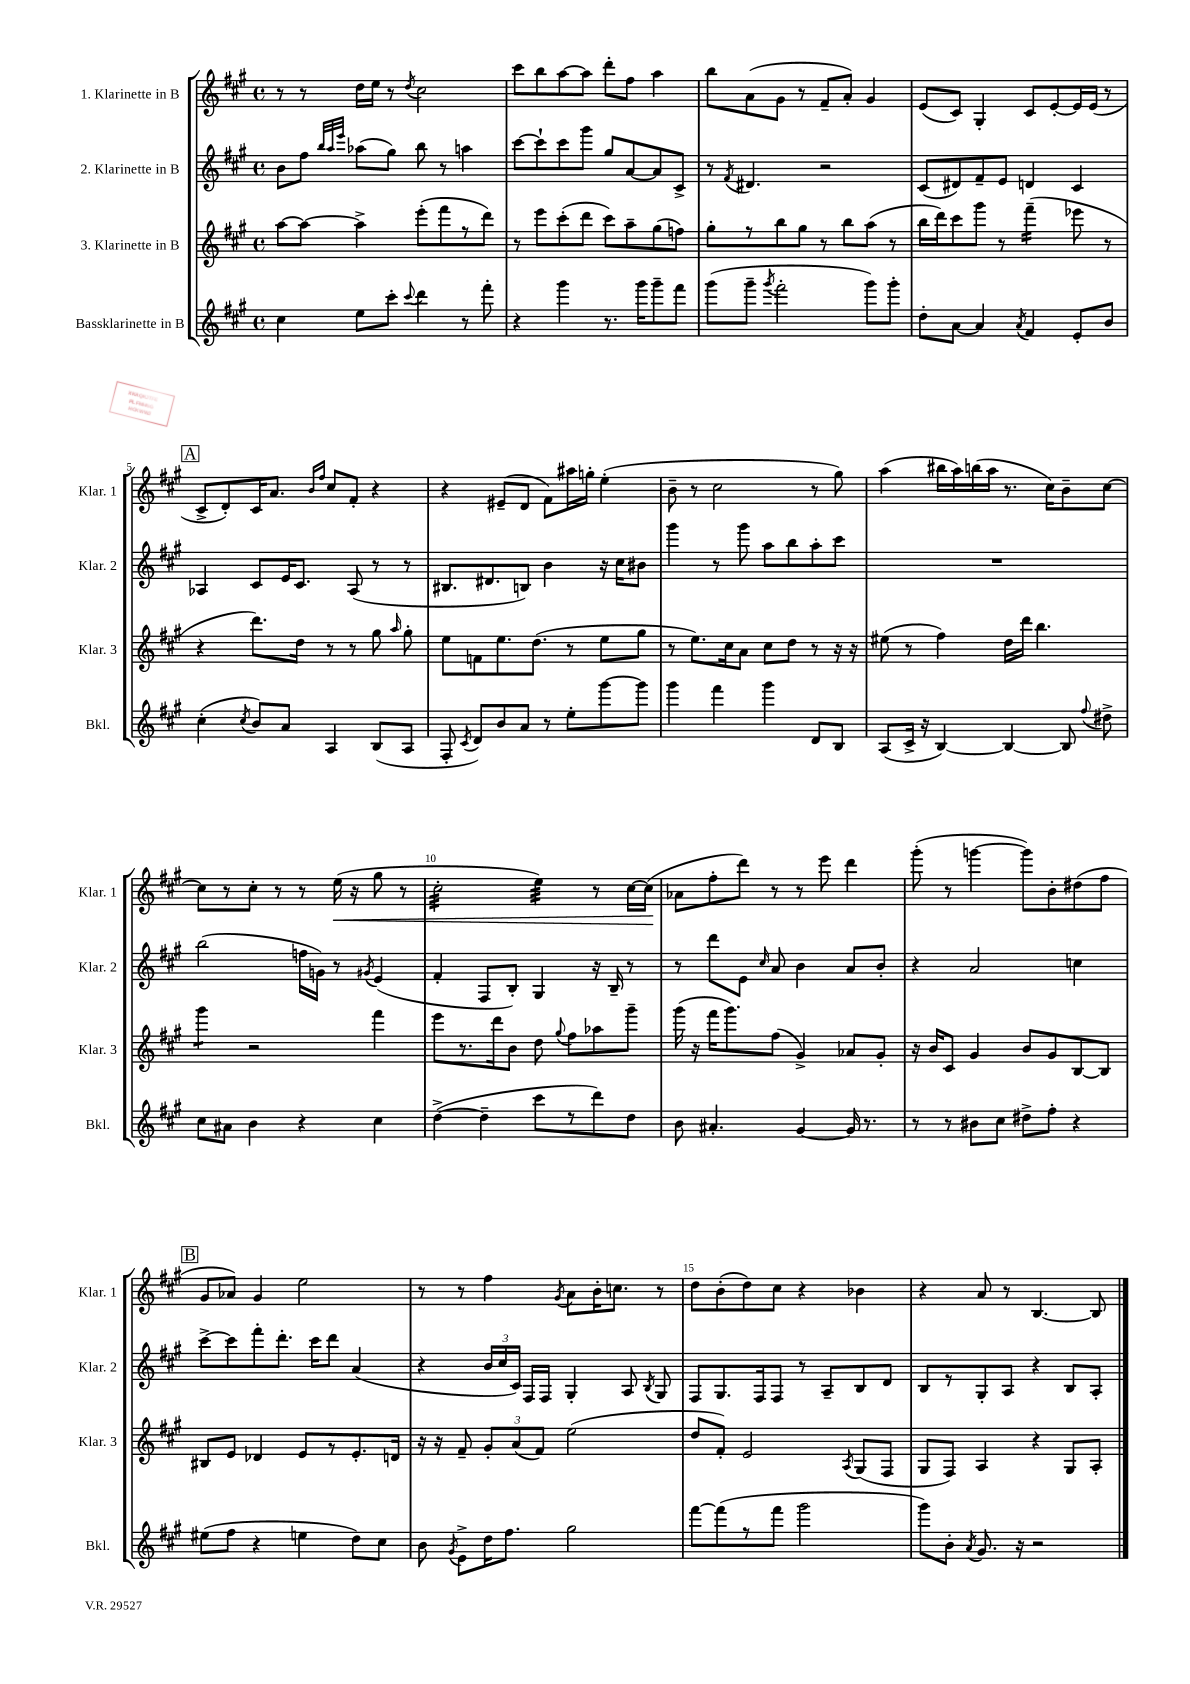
<<
\new StaffGroup <<
\new Staff = "s0" \with { instrumentName = "1. Klarinette in B" shortInstrumentName = "Klar. 1" } {
    \clef treble \key a \major \defaultTimeSignature \time 4/4
    \autoBeamOff r8 r8 d''16[ e''16] r8 \acciaccatura { d''8 } cis''2 |
    cis'''8[ b''8 a''8~ a''8] d'''8[-. fis''8] a''4 |
    b''8[ a'8( gis'8] r8 fis'8[-- a'8]-.) gis'4 |
    e'8[( cis'8]) gis4-. cis'8[ e'8~-. e'16 e'16]( r8 |
    \mark \markup { \box "A" } cis'8[-> d'8-.) cis'16 a'8.] \grace { b'16[ fis''16] } cis''8[ fis'8]-. r4 |
    r4 eis'8[--( d'8] fis'8[) ais''16 g''16]-. e''4-.( |
    b'8-- r8 cis''2 r8 gis''8) |
    a''4( bis''16[ a''16) b''16( a''16] r8. cis''16[) b'8-- cis''8]~ |
    cis''8[ r8 cis''8]-. r8 r8 e''16\<( r16 gis''8 r8 |
    cis''2:32-. e''4:32) r8 cis''16[~ cis''16]\!( |
    aes'8[ fis''8-. d'''8]) r8 r8 e'''8 d'''4 |
    gis'''8-.( r8 g'''4~ g'''8[) b'8-. dis''8( fis''8] |
    \mark \markup { \box "B" } gis'8[ aes'8]) gis'4 e''2 |
    r8 r8 fis''4 \acciaccatura { gis'8 } a'8[ b'16-. c''8.] r8 |
    d''8[ b'8-.( d''8) cis''8] r4 bes'4 |
    r4 a'8 r8 b4.~ b8 \bar "|." |
}
\new Staff = "s1" \with { instrumentName = "2. Klarinette in B" shortInstrumentName = "Klar. 2" } {
    \clef treble \key a \major \defaultTimeSignature \time 4/4
    \autoBeamOff b'8[ fis''8] \grace { b''32[ a''32 e'''32] } aes''8[( gis''8]) b''8 r8 a''4 |
    cis'''8[~ cis'''8-! cis'''8 gis'''8] gis''8[ a'8~ a'8 cis'8]-> |
    r8 \acciaccatura { fis'8 } dis'4. r2 |
    cis'8[( dis'8) fis'8-- e'8] d'4 cis'4 |
    \mark \markup { \box "A" } aes4 cis'8[ e'16 cis'8.] aes8( r8 r8 |
    bis8.[ dis'8. b8]) b'4 r16 cis''16[ bis'8] |
    gis'''4 r8 gis'''8 a''8[ b''8 a''8-. cis'''8] |
    R1 |
    b''2( f''16[ g'16]) r8 \acciaccatura { gis'8 } e'4( |
    fis'4-. fis8[ b8]-.) gis4 r16 b16-- r8 |
    r8 d'''8[ e'8] \grace { cis''16 } a'8 b'4 a'8[ b'8]-. |
    r4 a'2 c''4 |
    \mark \markup { \box "B" } cis'''8[~-> cis'''8 fis'''8-. d'''8.]-. cis'''16[ d'''8] a'4( |
    r4 \tuplet 3/2 { b'16[ cis''16 cis'16]) } fis16[ fis16] gis4-. a8 \acciaccatura { b8 } gis8 |
    fis8[ gis8. fis16 fis8] r8 a8[-- b8 d'8] |
    b8[ r8 gis8-. a8] r4 b8[ a8]-. \bar "|." |
}
\new Staff = "s2" \with { instrumentName = "3. Klarinette in B" shortInstrumentName = "Klar. 3" } {
    \clef treble \key a \major \defaultTimeSignature \time 4/4
    \autoBeamOff a''8[~ a''8]~ a''4-> e'''8[-.( fis'''8 r8 d'''8]) |
    r8 e'''8[ cis'''8-.( d'''8] cis'''8[) a''8-- gis''8( f''8]) |
    gis''8[-. r8 b''8 gis''8] r8 b''8[ a''8]( r8 |
    b''16[ d'''16) cis'''8 gis'''8] r8 fis'''4:16--( ees'''8 r8 |
    \mark \markup { \box "A" } r4 d'''8.[) d''16] r8 r8 gis''8 \grace { a''16 } gis''8-. |
    e''8[ f'8 e''8. d''8.]( r8 e''8[ gis''8] |
    r8 e''8.[) cis''16 a'8] cis''8[ d''8] r8 r16 r16 |
    eis''8( r8 fis''4) d''16[ d'''16] b''4. |
    gis'''4:8 r2 fis'''4 |
    e'''8[ r8. d'''16 b'8] d''8 \appoggiatura { gis''8 } fis''8[ aes''8 gis'''8]-- |
    gis'''16( r16 fis'''16[ gis'''8.) fis''8]( gis'4->) aes'8[ gis'8]-. |
    r16 b'16[ cis'8] gis'4 b'8[ gis'8 b8~ b8] |
    \mark \markup { \box "B" } bis8[ e'8] des'4 e'8[ r8 e'8.-. d'16] |
    r16 r16 fis'8-- \tuplet 3/2 { gis'8[-. a'8( fis'8]) } e''2( |
    d''8[ fis'8]-.) e'2 \acciaccatura { a8 } gis8[( fis8] |
    gis8[ fis8]) a4 r4 gis8[ a8]-. \bar "|." |
}
\new Staff = "s3" \with { instrumentName = "Bassklarinette in B" shortInstrumentName = "Bkl." } {
    \clef treble \key a \major \defaultTimeSignature \time 4/4
    \autoBeamOff cis''4 e''8[ cis'''8]-. \appoggiatura { cis'''8 } d'''4 r8 fis'''8-. |
    r4 gis'''4 r8. gis'''16[ gis'''8-- fis'''8] |
    gis'''8[( gis'''8]-- \acciaccatura { gis'''8 } fis'''2-. gis'''8[) gis'''8]-. |
    d''8[-. a'8]~ a'4 \acciaccatura { a'8 } fis'4 e'8[-. b'8] |
    \mark \markup { \box "A" } cis''4-.( \acciaccatura { cis''8 } b'8[) a'8] a4 b8[( a8] |
    fis8-. \acciaccatura { cis'8 } d'8[) b'8 a'8] r8 e''8[-. gis'''8~ gis'''8] |
    gis'''4 fis'''4 gis'''4 d'8[ b8] |
    a8[( cis'16]-> r16 b4~) b4~ b8 \appoggiatura { fis''8 } dis''8-> |
    cis''8[ ais'8] b'4 r4 cis''4 |
    d''4~->( d''4-- cis'''8[ r8 d'''8) d''8] |
    b'8 ais'4.-. gis'4~ gis'16 r8. |
    r8 r8 bis'8[ cis''8] dis''8[-> fis''8]-. r4 |
    \mark \markup { \box "B" } eis''8[( fis''8] r4 e''4 d''8[) cis''8] |
    b'8 \acciaccatura { gis'8 } e'8[-> d''16 fis''8.] gis''2 |
    fis'''8[~ fis'''8( r8 fis'''8] gis'''2 |
    gis'''8[) b'8]-. \acciaccatura { a'8 } gis'8. r16 r2 \bar "|." |
}
>>
>>
\layout { \context { \Score \override BarNumber.break-visibility = ##(#f #t #t) barNumberVisibility = #(every-nth-bar-number-visible 5) } }
